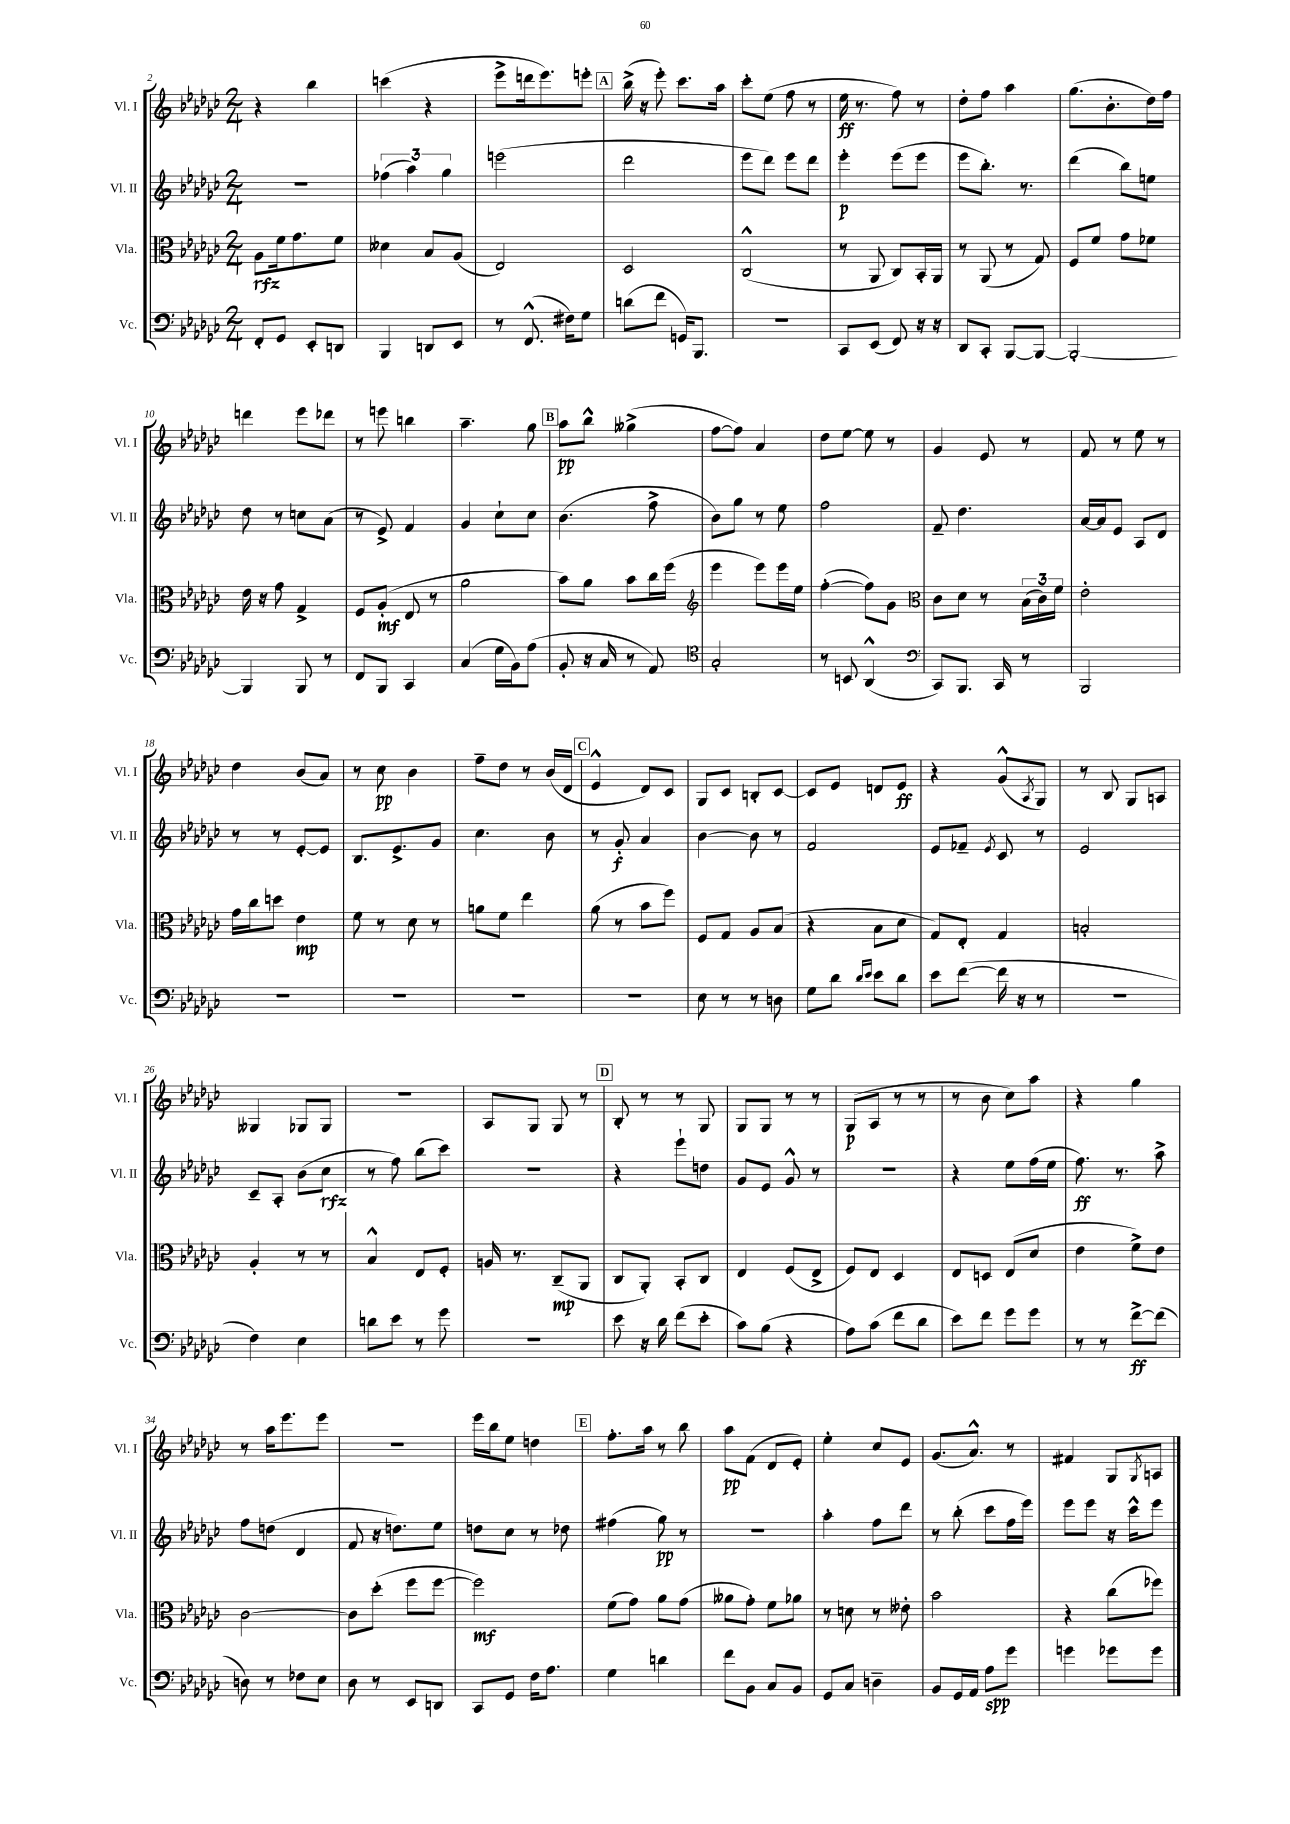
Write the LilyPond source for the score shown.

<<
\new StaffGroup <<
\new Staff = "s0" \with { instrumentName = "Vl. I" shortInstrumentName = "Vl. I" } {
    \clef treble \key ges \major \numericTimeSignature \time 2/4
    r4 bes''4 |
    c'''4( r4 |
    ees'''8-> d'''16 ees'''8.) e'''8-. |
    \mark \markup { \box "A" } bes''16->( r16 ees'''8-.) ces'''8. aes''16 |
    ces'''8-. ees''8( f''8 r8 |
    ees''16\ff r8. f''8) r8 |
    des''8-. f''8 aes''4 |
    ges''8.( bes'8.-. des''16) f''16 |
    d'''4 ees'''8 des'''8 |
    r8 e'''8 b''4 |
    aes''4.-- ges''8 |
    \mark \markup { \box "B" } aes''8\pp bes''8-^ geses''4->( |
    f''8~ f''8) aes'4 |
    des''8 ees''8~ ees''8 r8 |
    ges'4 ees'8 r8 |
    f'8 r8 ees''8 r8 |
    des''4 bes'8( aes'8) |
    r8 ces''8\pp bes'4 |
    f''8-- des''8 r8 bes'16( des'16 |
    \mark \markup { \box "C" } ees'4-^ des'8) ces'8 |
    ges8 ces'8 b8-. ces'8~ |
    ces'8 ees'8 d'8 ees'8\ff |
    r4 ges'8-^( \acciaccatura { aes8 } ges8) |
    r8 bes8 ges8 a8 |
    geses4 ges8 ges8 |
    r2 |
    aes8 ges8 ges8 r8 |
    \mark \markup { \box "D" } bes8-. r8 r8 ges8 |
    ges8 ges8 r8 r8 |
    ges8\p( aes8 r8 r8 |
    r8 bes'8 ces''8) aes''8 |
    r4 ges''4 |
    r8 aes''16 ees'''8. ees'''8 |
    R2 |
    ees'''16 bes''16 ees''8 d''4 |
    \mark \markup { \box "E" } f''8.-. aes''16 r8 bes''8 |
    aes''8\pp f'8( des'8 ees'8-.) |
    ees''4-. ces''8 ees'8 |
    ges'8.( aes'8.-^) r8 |
    fis'4 ges8 \acciaccatura { ges8 } a8 \bar "|." |
}
\new Staff = "s1" \with { instrumentName = "Vl. II" shortInstrumentName = "Vl. II" } {
    \clef treble \key ges \major \numericTimeSignature \time 2/4
    R2 |
    \tuplet 3/2 { fes''4( aes''4) ges''4 } |
    e'''2( |
    \mark \markup { \box "A" } des'''2 |
    ees'''8 des'''8) ees'''8 des'''8 |
    ees'''4-.\p ees'''8( ees'''8 |
    ees'''8 bes''8.-.) r8. |
    des'''4( bes''8) e''8 |
    des''8 r8 c''8 aes'8( |
    r8 ees'8->) f'4 |
    ges'4 ces''8-! ces''8 |
    \mark \markup { \box "B" } bes'4.( f''8-> |
    bes'8) ges''8 r8 ees''8 |
    f''2 |
    f'8-- des''4. |
    aes'16~ aes'16 ees'8 aes8 des'8 |
    r8 r8 ees'8~-. ees'8 |
    bes8. ees'8.-> ges'8 |
    ces''4. bes'8 |
    \mark \markup { \box "C" } r8 ges'8-.\f aes'4 |
    bes'4~ bes'8 r8 |
    f'2 |
    ees'8 fes'8-- \acciaccatura { ees'8 } ces'8 r8 |
    ees'2 |
    ces'8-- aes8-. bes'8( ces''8\rfz |
    r8 f''8) bes''8( ces'''8) |
    R2 |
    \mark \markup { \box "D" } r4 ees'''8-! d''8 |
    ges'8 ees'8 ges'8-^ r8 |
    r2 |
    r4 ees''8 f''16( ees''16 |
    f''8.\ff) r8. aes''8-> |
    f''8 d''8( des'4 |
    f'8 r16 d''8.) ees''8 |
    d''8 ces''8 r8 des''8 |
    \mark \markup { \box "E" } fis''4( ges''8\pp) r8 |
    R2 |
    aes''4-. f''8 des'''8 |
    r8 bes''8-.( ces'''8 f''16 ees'''16) |
    ees'''8 ees'''8 r16 ces'''16-^ ees'''8 \bar "|." |
}
\new Staff = "s2" \with { instrumentName = "Vla." shortInstrumentName = "Vla." } {
    \clef alto \key ges \major \numericTimeSignature \time 2/4
    aes8\rfz f'16 ges'8. f'8 |
    deses'4 bes8 aes8( |
    ees2) |
    \mark \markup { \box "A" } des2 |
    ces2-^( |
    r8 aes,8 ces8) bes,16-. aes,16 |
    r8 aes,8( r8 ges8) |
    f8 f'8 ges'8 fes'8 |
    ees'16 r16 ges'8 ges4-> |
    f8 aes8-.\mf( ees8 r8 |
    aes'2 |
    \mark \markup { \box "B" } bes'8) aes'8 bes'8 ces''16 f''16( |
    \clef treble ees'''4 ees'''8) ees'''16 ees''16 |
    f''4~-.( f''8) ges'8 |
    \clef alto ces'8 des'8 r8 \tuplet 3/2 { bes16( ces'16) f'16 } |
    ees'2-. |
    ges'16 ces''16 d''8 ees'4\mp |
    f'8 r8 des'8 r8 |
    a'8 f'8 ees''4 |
    \mark \markup { \box "C" } aes'8( r8 bes'8 f''8) |
    f8 ges8 aes8 bes8( |
    r4 bes8 des'8 |
    ges8) ees8-. ges4 |
    b2-. |
    aes4-. r8 r8 |
    bes4-^ ees8 f8-. |
    a16 r8. ces8--\mp( aes,8 |
    \mark \markup { \box "D" } ces8 aes,8-.) bes,8-. ces8 |
    ees4 f8( ees8-> |
    f8) ees8 des4 |
    ees8 d8 ees8( des'8 |
    ees'4 f'8->) ees'8 |
    ces'2~ |
    ces'8 des''8-.( f''8 f''8~ |
    f''2\mf) |
    \mark \markup { \box "E" } f'8( ges'8) aes'8 ges'8( |
    aeses'8 ges'8-.) f'8 aes'8 |
    r8 d'8 r8 eeses'8-. |
    bes'2 |
    r4 ces''8( fes''8) \bar "|." |
}
\new Staff = "s3" \with { instrumentName = "Vc." shortInstrumentName = "Vc." } {
    \clef bass \key ges \major \numericTimeSignature \time 2/4
    f,8-. ges,8 ees,8-. d,8 |
    bes,,4 d,8 ees,8 |
    r8 f,8.-^( fis16) ges8 |
    \mark \markup { \box "A" } d'8( f'8 g,16) bes,,8. |
    r2 |
    ces,8 ees,8( f,8) r16 r16 |
    des,8 ces,8-. bes,,8~ bes,,8~ |
    bes,,2~-. |
    bes,,4 bes,,8 r8 |
    f,8 bes,,8 ces,4 |
    ces4( ges16 bes,16) aes8( |
    \mark \markup { \box "B" } bes,8-. r16 ces16 r8 aes,8) |
    \clef tenor ges2-. |
    r8 b,8 aes,4-^( |
    \clef bass ces,8) bes,,8. ces,16 r8 |
    bes,,2 |
    R2 |
    R2 |
    R2 |
    \mark \markup { \box "C" } R2 |
    ees8 r8 r8 d8 |
    ges8 des'8 \grace { des'16 ees'16 } ees'8 des'8 |
    ees'8 f'8~( f'16 r16 r8 |
    r2 |
    f4) ees4 |
    d'8 ees'8 r8 ges'8 |
    R2 |
    \mark \markup { \box "D" } ees'8 r16 des'16 f'8( ees'8-. |
    ces'8) bes8( r4 |
    aes8) ces'8( f'8 des'8 |
    ees'8) f'8 ges'8 ges'8 |
    r8 r8 f'8~->\ff f'8( |
    d8) r8 fes8 ees8 |
    des8 r8 ees,8 d,8 |
    ces,8 ges,8 f16 aes8. |
    \mark \markup { \box "E" } ges4 d'4 |
    f'8 bes,8 ces8 bes,8 |
    ges,8 ces8 d4-- |
    bes,8 ges,16 aes,16 aes8\spp ges'8 |
    g'4 ges'8 ges'8 \bar "|." |
}
>>
>>
\layout { \context { \Score currentBarNumber = #2 } }
